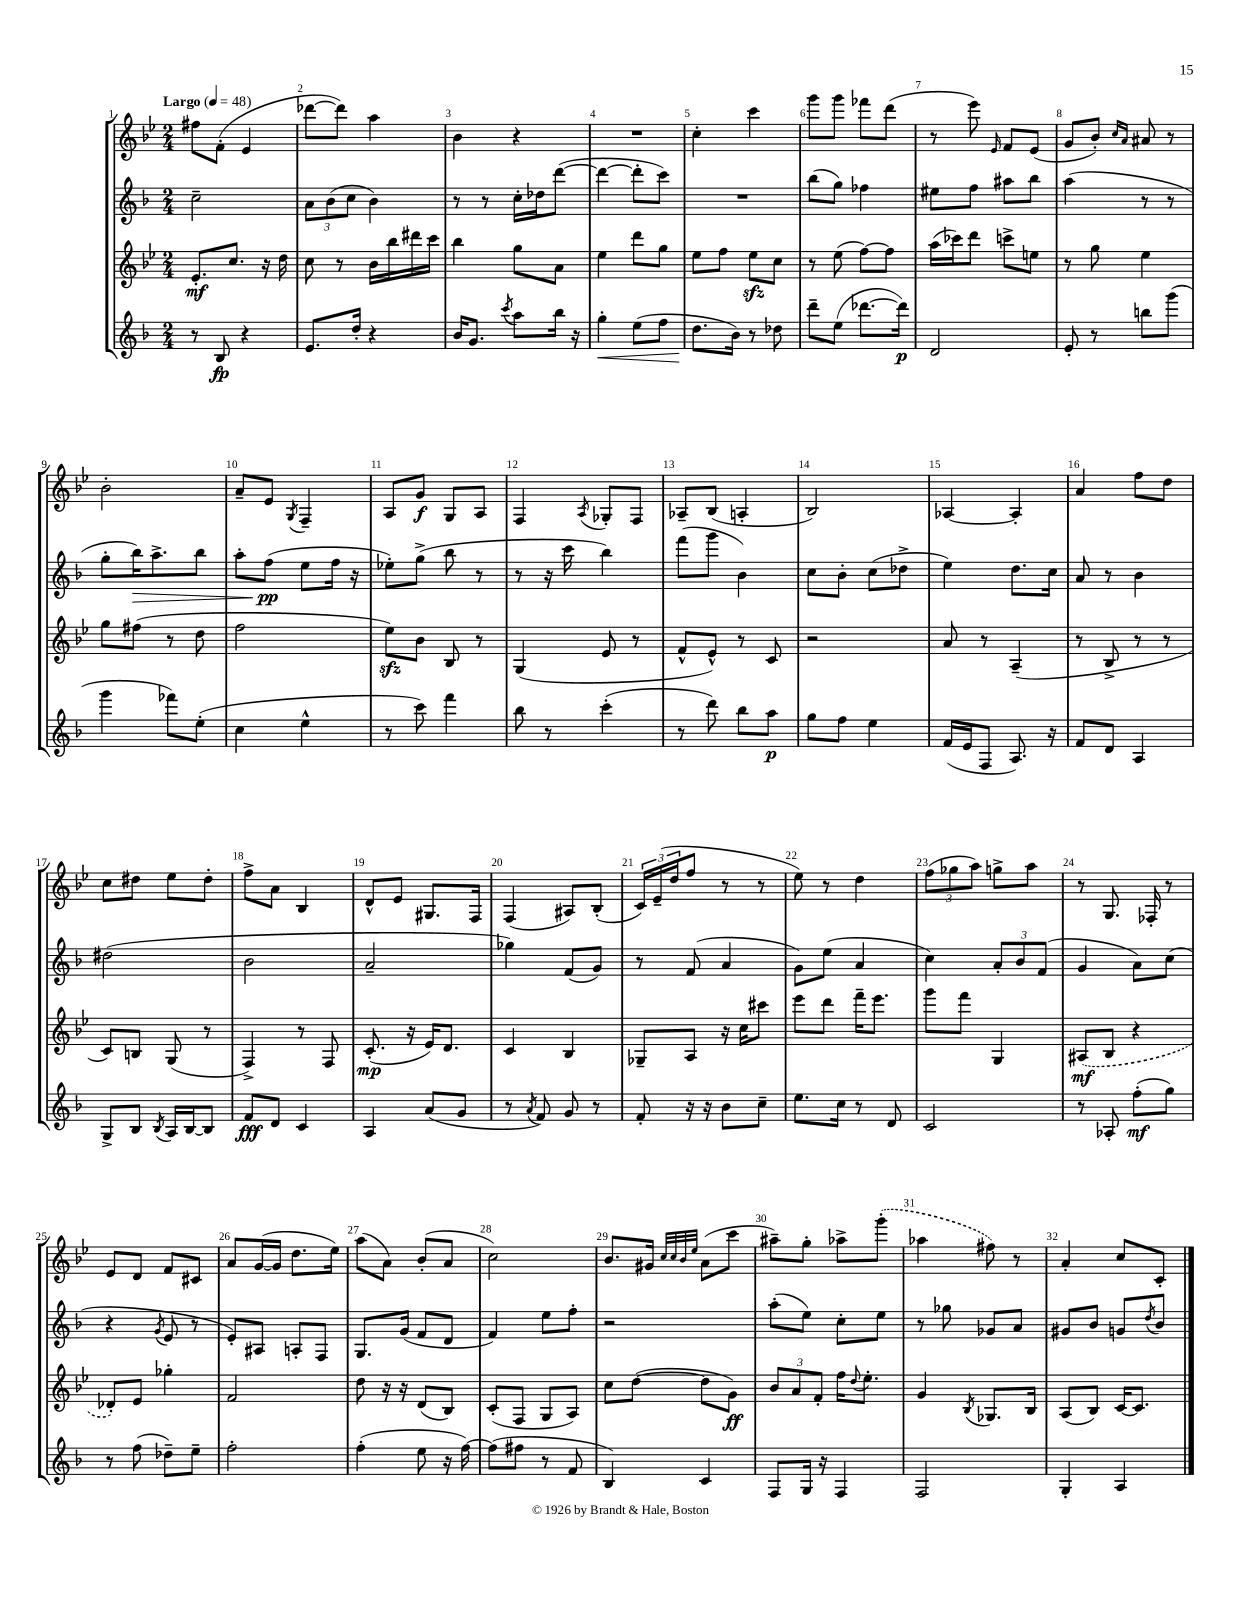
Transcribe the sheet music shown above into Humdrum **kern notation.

**kern	**kern	**kern	**kern
*staff4	*staff3	*staff2	*staff1
*clefG2	*clefG2	*clefG2	*clefG2
*k[b-]	*k[b-e-]	*k[b-]	*k[b-e-]
*M2/4	*M2/4	*M2/4	*M2/4
*MM48	*MM48	*MM48	*MM48
8r	8.e-'	2cc~	8ff#
8B-	.	.	(8f'
.	8.cc	.	.
4r	.	.	4e-
.	16r	.	.
.	16dd	.	.
=	=	=	=
8.e	8cc	12a	[8ddd-
.	.	(12b-	.
.	8r	.	8ddd-])
.	.	12cc	.
16dd'	.	.	.
4r	16b-	4b-)	4aa
.	16bb-	.	.
.	16ddd#	.	.
.	16ccc	.	.
=	=	=	=
16b-	4bb-	8r	4b-
8.g	.	.	.
.	.	8r	.
8qccc	.	.	.
8aa	8gg	16cc'	4r
.	.	16dd-	.
16bb-	8a	([8ddd	.
16r	.	.	.
=	=	=	=
4gg'	4ee-	4ddd_	2r
(8ee	8ddd	8ddd']	.
8ff	8gg	8ccc)	.
=	=	=	=
8.dd	8ee-	2r	4cc'
.	8ff	.	.
16b-)	.	.	.
8r	8ee-	.	4ccc
8dd-	8cc	.	.
=	=	=	=
8ddd~	8r	(8bb-	8ggg
(8ee	(8ee-	8gg)	8ggg
[8.ddd-	[8ff)	4ff-	8fff-
.	8ff]	.	(8ddd
16ddd-])	.	.	.
=	=	=	=
2d	(16aa	8ee#	8r
.	16ccc-)	.	.
.	8ddd	8ff	8eee-)
.	.	.	16qqe-
.	8ccc^	8aa#	8f
.	8ee	8bb-	(8e-
=	=	=	=
8e'	8r	(4aa	8g
8r	8gg	.	8b-')
.	.	.	16qqcc
.	.	.	16qqa
8bb	4ee-	8r	8a#
(8ggg	.	8r	8r
=	=	=	=
4ggg	8gg	8gg'	2b-'
.	(8ff#	16bb-)	.
.	.	8.aa^	.
8fff-)	8r	.	.
(8ee'	8dd	8bb-	.
=	=	=	=
4cc	2ff	8aa'	8a~
.	.	(8ff	8e-
.	.	.	8qG
4ee^^	.	8ee	4F~
.	.	16ff	.
.	.	16r	.
=	=	=	=
8r	8ee-)	8ee-')	8A
8ccc)	8b-	(8gg^	8g
4fff	8B-	8bb-	8G
.	8r	8r	8A
=	=	=	=
8bb-	(4G	8r	4F
8r	.	16r	.
.	.	16ccc	.
.	.	.	8qA
(4ccc'	8e-	4bb-)	8G-'
.	8r	.	8F
=	=	=	=
8r	8f^^	(8fff	8A-~
8ddd)	8e-^^)	8ggg	(8B-
8bb-	8r	4b-)	4A'
8aa	8c	.	.
=	=	=	=
8gg	2r	8cc	2B-)
8ff	.	8b-'	.
4ee	.	(8cc	.
.	.	8dd-^	.
=	=	=	=
(16f	8a	4ee)	[4A-
16e	.	.	.
8F	8r	.	.
8.A)	(4A~	8.dd	4A-']
16r	.	16cc	.
=	=	=	=
8f	8r	8a	4a
8d	8B-^	8r	.
4A	8r	4b-	8ff
.	8r	.	8dd
=	=	=	=
8G^	8c)	(2dd#	8cc
8B-	8B	.	8dd#
8qB-	.	.	.
16A	(8G	.	8ee-
[16B-	.	.	.
8B-]	8r	.	8dd#'
=	=	=	=
8f	4F^)	2b-	8ff^
8d	.	.	8a
4c	8r	.	4B-
.	8F	.	.
=	=	=	=
4A	(8.c'	2a~	8d^^
.	.	.	8e-
.	16r	.	.
(8a	16e-)	.	8.G#
.	8.d	.	.
8g	.	.	.
.	.	.	16F
=	=	=	=
8r	4c	4gg-)	(4F
8qa	.	.	.
8f)	.	.	.
8g	4B-	(8f	8A#)
8r	.	8g)	(8B-'
=	=	=	=
8f'	8G-~	8r	24c)
.	.	.	(24e-~
.	.	.	24dd
16r	8A	(8f	8ff
16r	.	.	.
8b-	16r	4a	8r
.	16cc	.	.
8cc~	8ccc#	.	8r
=	=	=	=
8.ee	8eee-	8g)	8ee-)
.	8ddd	(8ee	8r
16cc	.	.	.
8r	16fff~	4a	4dd
.	8.eee-	.	.
8d	.	.	.
=	=	=	=
2c	8ggg	4cc)	(12ff
.	.	.	12gg-
.	8fff	.	.
.	.	.	12aa)
.	4G	12a'	8gg^
.	.	12b-	.
.	.	.	8aa
.	.	(12f	.
=	=	=	=
8r	(8A#	4g	8r
8A-'	8B-	.	8.G
(8ff'	4r	8a)	.
.	.	.	16F-'
8gg)	.	(8cc	8r
=	=	=	=
8r	8d-')	4r	8e-
(8ff	8e-	.	8d
.	.	8qg	.
8dd-~)	4gg-'	8e	8f
8ee~	.	8r	8c#
=	=	=	=
2ff'	2f	8e')	8a
.	.	8A#	([16g
.	.	.	16g]
.	.	8A'	8.dd
.	.	8F	.
.	.	.	16ee-)
=	=	=	=
(4ff'	8dd	8.G	(8aa
.	16r	.	8a)
.	16r	(16g	.
8ee	(8d	8f	(8b-'
16r	8B-)	8d	8a
[16ff)	.	.	.
=	=	=	=
(8ff]	(8c'	4f)	2cc)
8ff#	8F	.	.
8r	8G	8ee	.
8f	8A)	8ff'	.
=	=	=	=
4B-)	8cc	2r	8.b-
.	([8dd	.	.
.	.	.	16g#
.	.	.	32qqcc
.	.	.	32qqcc
.	.	.	32qqb-
.	.	.	32qqee-
4c	8dd]	.	(8a
.	8g)	.	8ccc
=	=	=	=
8F	12b-	(8aa'	8aa#~)
.	12a	.	.
16G	.	8ee)	8gg'
.	12f'	.	.
16r	.	.	.
4F	16ff	8cc'	8aa-^
.	8qqdd	.	.
.	8.ee-'	.	.
.	.	8ee	(8ggg'
=	=	=	=
2F	4g	8r	4aa-
.	.	8gg-	.
.	8qB-	.	.
.	8.G-	8g-	8ff#)
.	.	8a	8r
.	16B-	.	.
=	=	=	=
4G'	(8A	8g#	4a'
.	8B-)	8b-	.
4A	[16c	8g	8cc
.	8.c]	.	.
.	.	8qdd	.
.	.	8b-	8c'
==	==	==	==
*-	*-	*-	*-
